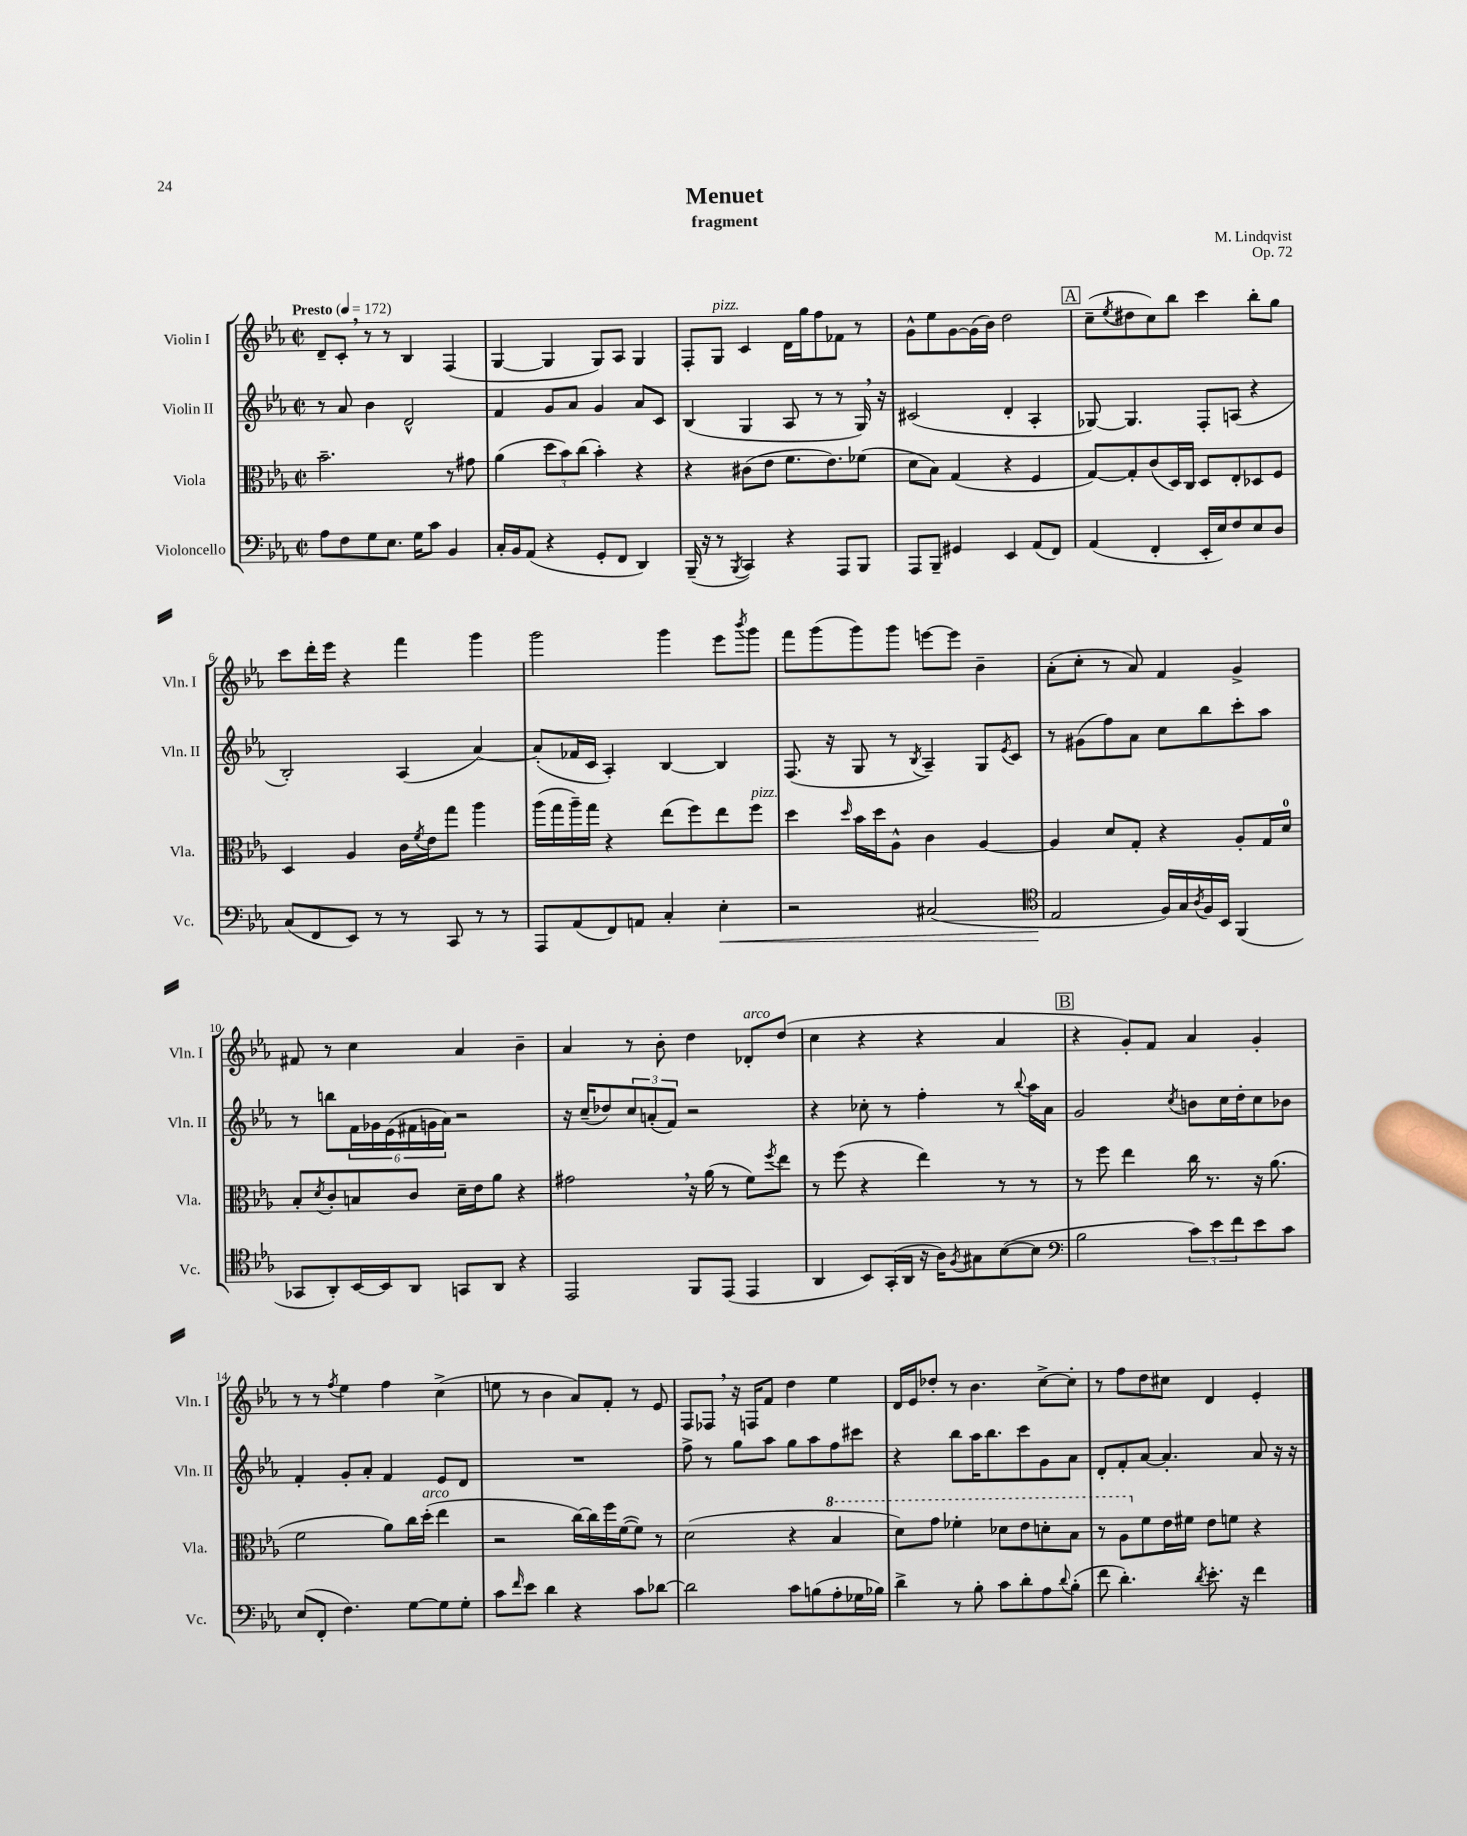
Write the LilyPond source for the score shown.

\header { title = "Menuet" composer = "M. Lindqvist" subtitle = "fragment" opus = "Op. 72" }
<<
\new StaffGroup <<
\new Staff = "s0" \with { instrumentName = "Violin I" shortInstrumentName = "Vln. I" } {
    \clef treble \key ees \major \defaultTimeSignature \time 2/2 \tempo "Presto" 4 = 172
    d'8-- c'8-. \breathe r8 r8 bes4 f4( |
    g4~ g4 g8) aes8 g4 |
    f8-. g8^\markup { \italic "pizz." } c'4 d'16 g''16 f''8 fes'8 r8 |
    g'8-^ ees''8 g'8~ g'16( bes'16) d''2 |
    \mark \markup { \box "A" } c''8--( \acciaccatura { ees''8 } dis''8 c''8) bes''8 c'''4 bes''8-. g''8 |
    c'''8 d'''16-. ees'''16 r4 f'''4 g'''4 |
    g'''2 g'''4 ees'''8 \acciaccatura { bes'''8 } g'''8 |
    f'''8 g'''8( g'''8) g'''8 e'''8~ e'''8 bes'4-- |
    aes'8-.( c''8-. r8 aes'8) f'4 g'4-> |
    fis'8 r8 c''4 aes'4 bes'4-- |
    aes'4 r8 bes'8-. d''4 des'8-.^\markup { \italic "arco" } d''8( |
    c''4 r4 r4 aes'4 |
    \mark \markup { \box "B" } r4 g'8-.) f'8 aes'4 g'4-. |
    r8 r8 \acciaccatura { f''8 } ees''4 f''4 c''4->( |
    e''8 r8 bes'4 aes'8) f'8-. r8 ees'8 |
    f8 fes8 \breathe r16 f16 f'8 d''4 ees''4 |
    d'16 ees'16 des''8-. r8 bes'4. c''8~-> c''8-. |
    r8 f''8 d''8 cis''8 d'4 ees'4-. \bar "|." |
}
\new Staff = "s1" \with { instrumentName = "Violin II" shortInstrumentName = "Vln. II" } {
    \clef treble \key ees \major \defaultTimeSignature \time 2/2
    r8 aes'8 bes'4 d'2-^ |
    f'4 g'8 aes'8 g'4 aes'8 c'8 |
    bes4( g4 aes8 r8 r8 g16) \breathe r16 |
    cis'2( d'4-. aes4-. |
    \mark \markup { \box "A" } ges8~) ges4. f8-. a8( r4 |
    bes2-.) aes4( aes'4~) |
    aes'8-.( fes'16 c'16 aes4-.) bes4~ bes4 |
    f8.( r16 g8 r8 \acciaccatura { bes8 } aes4--) g8 \acciaccatura { ees'8 } c'8 |
    r8 gis'8( f''8) aes'8 c''8 bes''8 c'''8-. aes''8 |
    r8 b''8 \tuplet 6/4 { f'16 ges'16 ees'16( fis'16 g'16 aes'16) } r2 |
    r16 c''16--( des''8) \tuplet 3/2 { c''8 a'8-.( f'8) } r2 |
    r4 ces''8-. r8 f''4-. r8 \appoggiatura { bes''8 } aes''16 aes'16 |
    \mark \markup { \box "B" } g'2 \acciaccatura { c''8 } b'8 c''16 d''16-. c''8 bes'8 |
    f'4-. g'8-. aes'8-. f'4 ees'8 d'8 |
    R1 |
    f''8-> r8 g''8 aes''8 g''8 aes''8 f''8 cis'''8 |
    r4 bes''8 aes''16 bes''8. c'''8 g'8 aes'8 |
    d'8-. f'8-. aes'8~ aes'4.-. aes'8 r16 r16 \bar "|." |
}
\new Staff = "s2" \with { instrumentName = "Viola" shortInstrumentName = "Vla." } {
    \clef alto \key ees \major \defaultTimeSignature \time 2/2
    bes'2.-- r8 gis'8 |
    aes'4( \tuplet 3/2 { d''8 bes'8) c''8( } bes'4-.) r4 |
    r4 cis'8( ees'8 f'8. ees'8.) fes'8( |
    d'8 bes8) g4( r4 f4 |
    \mark \markup { \box "A" } g8~) g8-. c'8( d16) c16 d8 ees8-. des8 f8 |
    d4 aes4 c'16 \acciaccatura { f'8 } ees'16 g''8 aes''4 |
    aes''16( g''16 aes''16--) g''16 r4 ees''8( f''8) ees''8 f''8^\markup { \italic "pizz." } |
    d''4 \grace { d''16 } bes'16 d''16 aes8-^ c'4 aes4~ |
    aes4 d'8 g8-. r4 aes8-. g16 d'16-0 |
    bes8-. \acciaccatura { d'8 } c'8-. b8 c'8 d'16-- ees'16 aes'8 r4 |
    gis'2 \breathe r16 aes'16( r8 f'8) \acciaccatura { f''8 } ees''8 |
    r8 f''8( r4 ees''4) r8 r8 |
    \mark \markup { \box "B" } r8 f''8 ees''4 c''16 r8. r16 aes'8.( |
    f'2 aes'8) c''16 d''16-.^\markup { \italic "arco" }( ees''4 |
    r2 c''16~) c''16 f''16 f'16~( f'8) r8 |
    d'2( r4 \ottava #1 bes'4 |
    d''8) g''8 fes''4-. des''8 ees''8 d''8-. bes'8 |
    r8 aes'8 \ottava #0 f'8 ees'16 fis'16 ees'8 f'8 r4 \bar "|." |
}
\new Staff = "s3" \with { instrumentName = "Violoncello" shortInstrumentName = "Vc." } {
    \clef bass \key ees \major \defaultTimeSignature \time 2/2
    aes8 f8 g8 ees8. g16 c'8 bes,4 |
    c16-. bes,16 aes,8( r4 g,8-. f,8 d,4) |
    bes,,16--( r16 r8 \acciaccatura { bes,,8 } c,4) r4 aes,,8 bes,,8 |
    aes,,8 bes,,8-- gis,4 ees,4 aes,8( f,8) |
    \mark \markup { \box "A" } aes,4( f,4-. ees,16-. ees16) f8 ees8 d8 |
    c8( f,8 ees,8) r8 r8 c,8 r8 r8 |
    aes,,8 aes,8( f,8) a,8 c4-. ees4-.\< |
    r2 cis2( |
    \clef tenor ees2\! f16) g16 \acciaccatura { aes8 } f16 bes,16 f,4( |
    ges,8 aes,8-.) bes,16~ bes,16 aes,8 g,8 aes,8 r4 |
    ees,2 f,8 ees,8( ees,4 |
    aes,4 bes,8) g,16-.( aes,16 r16 aes16) \acciaccatura { f8 } gis8 bes8~( bes8 |
    \mark \markup { \box "B" } \clef bass bes2 \tuplet 3/2 { c'8) ees'8 f'8 } ees'8 c'8 |
    ees8( f,8-. f4.) g8~ g8 g8-. |
    c'8 \grace { f'16 } ees'8 d'4 r4 c'8 des'8~ |
    des'2 c'8 b8( aes8-. ges16 bes16) |
    d'4-> r8 bes8-. c'8 d'8-. aes8 \appoggiatura { d'8 } bes8-.( |
    f'8 d'4.-.) \acciaccatura { d'8 } ees'8.-. r16 f'4 \bar "|." |
}
>>
>>
